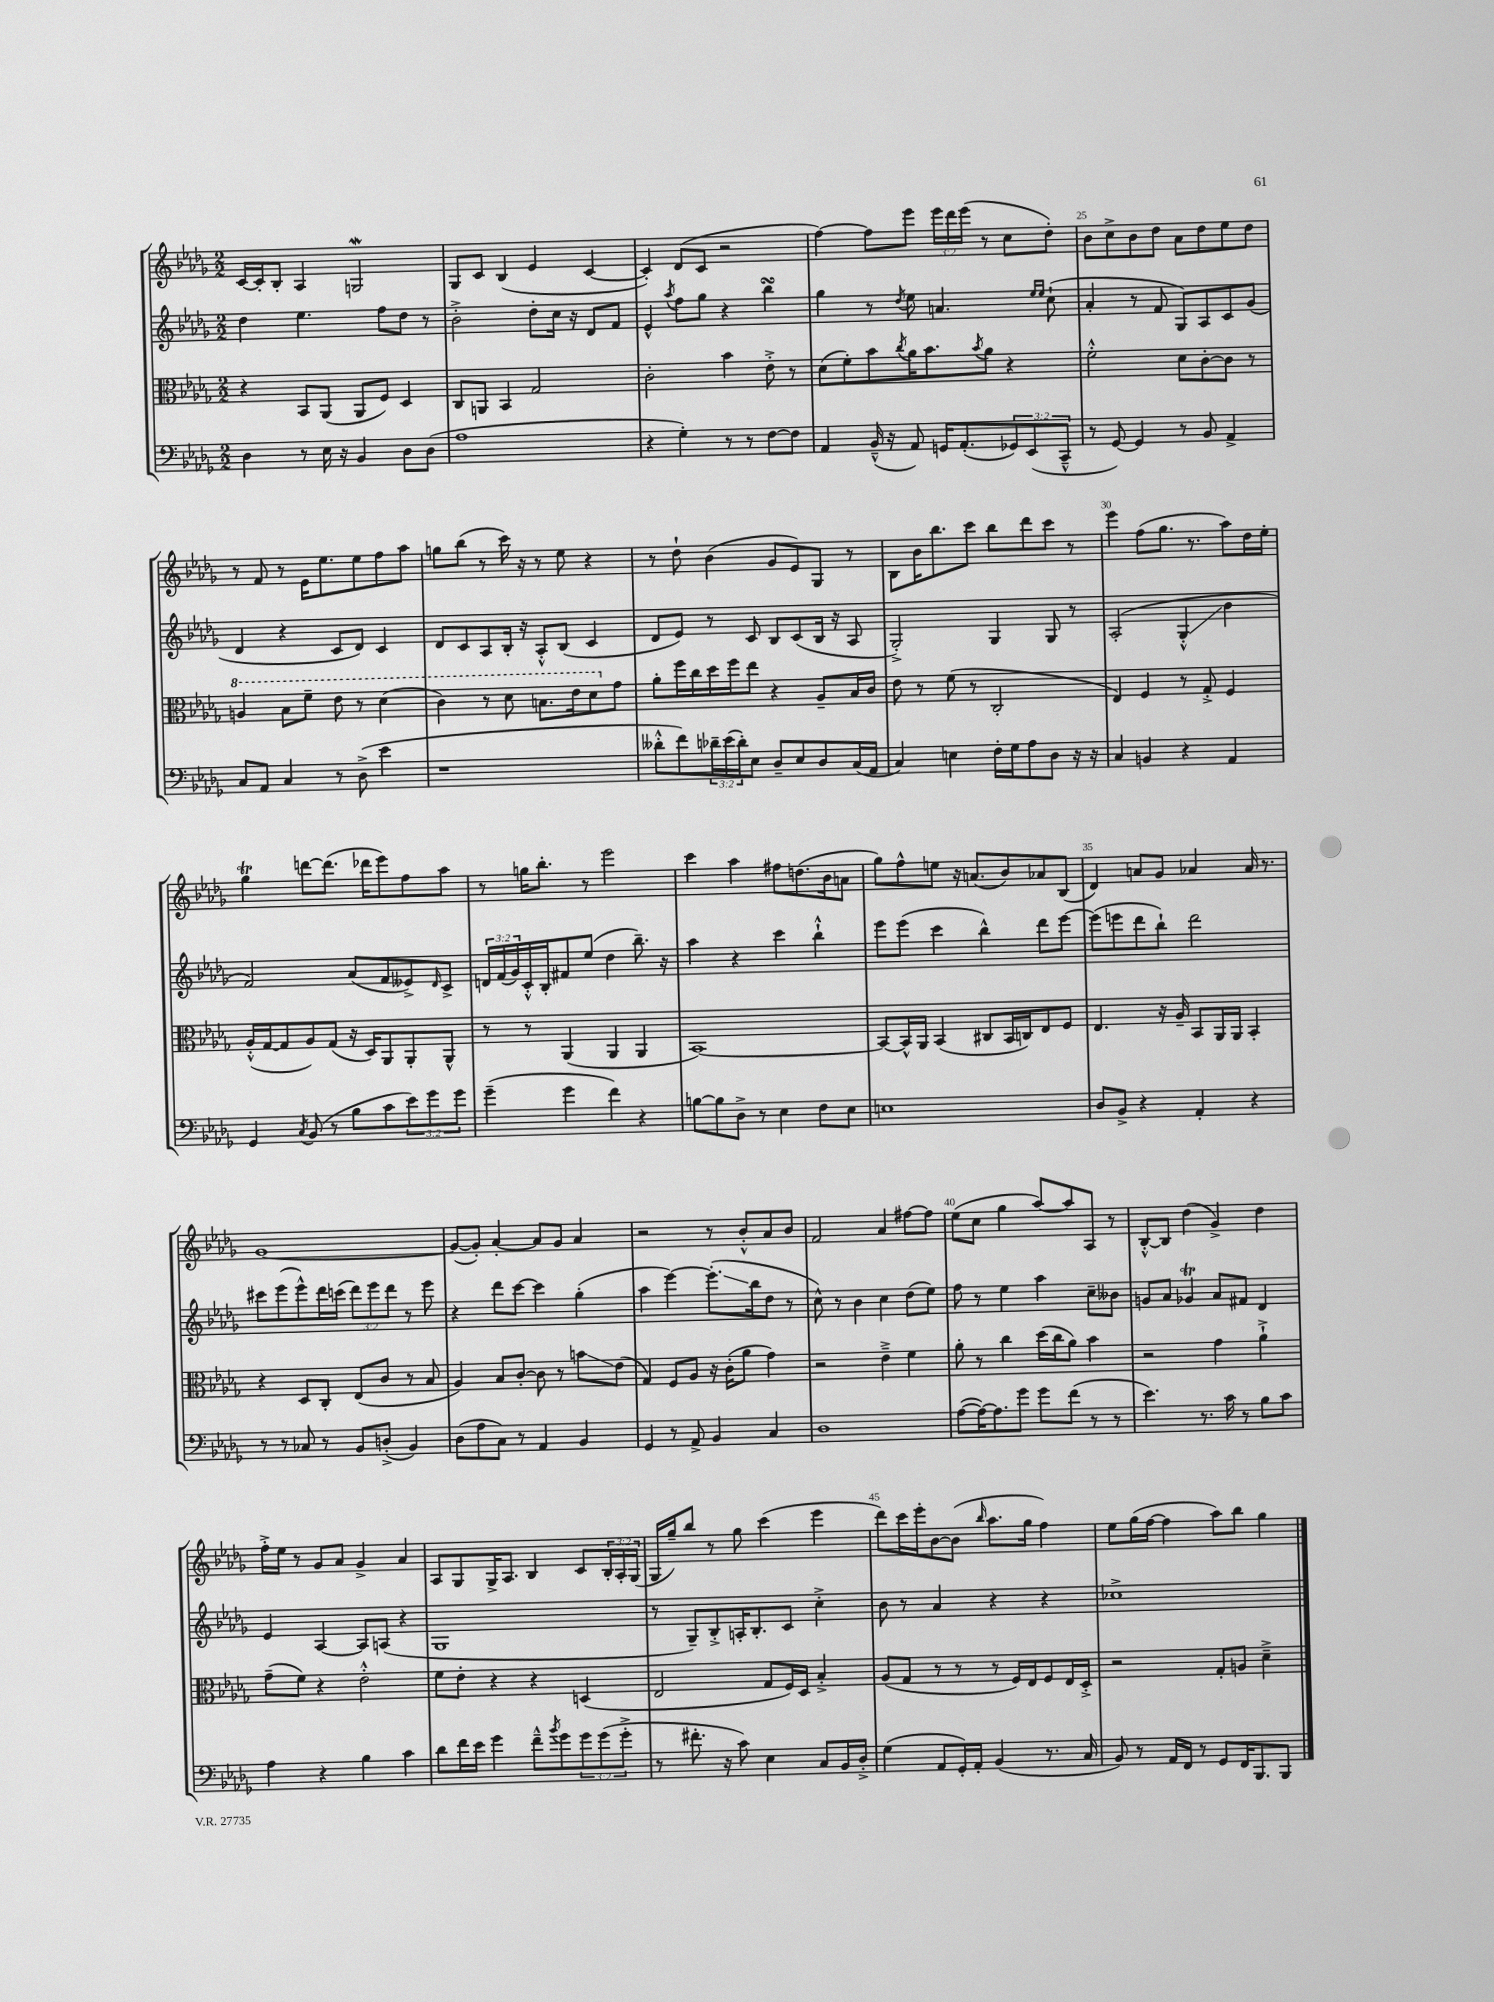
<<
\new StaffGroup <<
\new Staff = "s0" {
    \clef treble \key des \major \numericTimeSignature \time 2/2 \override Staff.TupletNumber.text = #tuplet-number::calc-fraction-text
    c'16~ c'16-. bes8-. aes4 g2\mordent |
    ges8 c'8 bes4( ees'4 c'4~ |
    c'4-.) des'8( c'8 r2 |
    f''4~) f''8 ees'''8 \tuplet 3/2 { ees'''16 des'''16 ees'''16( } r8 c''8 des''8-.) |
    bes'8 c''8-> bes'8 des''8 aes'8 des''8 ees''8 des''8 |
    r8 f'8 r8 ees'16 ees''8. ees''8 f''8 aes''8 |
    g''8 bes''8( r8 c'''16) r16 r8 ees''8 r4 |
    r8 des''8-! bes'4( ges'8 ees'8) ges8 r8 |
    bes8 bes'16 bes''8. c'''8 bes''8 des'''8 c'''8 r8 |
    ees'''4 f''8( ges''8. r8. aes''8) des''16 ees''16-. |
    ges''4\trill d'''8~ d'''8.( des'''16 ees'''8) f''8 aes''8 |
    r8 g''16 bes''8.-. r8 ees'''2 |
    c'''4 aes''4 fis''8 d''8.( bes'16 a'8 |
    ges''8) f''8-^ e''8 r16 a'8.( bes'8) aes'8 bes8( |
    des'4) a'8 ges'8 aes'4 aes'16 r8. |
    ges'1~ |
    ges'8~( ges'8-.) aes'4~-. aes'8 ges'8 aes'4 |
    r2 r8 bes'8-.-^ aes'8 bes'8 |
    f'2 aes'4 fis''8~ fis''8 |
    ees''8( c''8 ges''4 aes''8~) aes''8 aes8 r8 |
    bes8~-.-^ bes8 des''4( ges'4->) des''4 |
    f''16-.-> ees''16 r8 ges'8 aes'8 ges'4-> aes'4 |
    aes8 ges8 ges16-> aes8. bes4 c'8 \tuplet 3/2 { bes16-. aes16-. ges16( } |
    ges16 ges''16--) bes''8 r8 ges''8 c'''4( ees'''4 |
    des'''8) c'''16 ees'''16-. bes'8~ bes'8( \grace { bes''16 } aes''8. ges''16 f''4) |
    ees''8 ges''16( f''16~ f''4 aes''8) bes''8 ges''4 \bar "|." |
}
\new Staff = "s1" {
    \clef treble \key des \major \numericTimeSignature \time 2/2 \override Staff.TupletNumber.text = #tuplet-number::calc-fraction-text
    des''4 ees''4. f''8 des''8 r8 |
    bes'2-.-> des''8-. c''16 r16 des'8 f'8 |
    ees'4-^ \acciaccatura { aes''8 } f''8 ges''8 r4 bes''4\turn |
    ges''4 r8 \acciaccatura { des''8 } ees''8 a'4. \grace { ees''16 ees''16 } c''8-!( |
    aes'4-. r8 f'8 ges8) aes8 c'8 ges'8( |
    des'4 r4 c'8 des'8) c'4 |
    des'8 c'8 aes8 bes16-. r16 aes8-.-^ bes8( c'4 |
    des'8 ees'8) r8 c'8 bes8 c'8( bes16 r16 aes8 |
    ges2-.->) ges4 ges8 r8 |
    aes2-.( ges4-.-^\glissando bes'4 |
    f'2) aes'8( f'8 eeses'8->) \grace { des'16 } c'8-> |
    \tuplet 3/2 { d'16 f'16( ges'16) } c'16-.-^ bes16-. fis'8 ees''8( des''4 bes''8.--) r16 |
    aes''4 r4 c'''4 bes''4-!-^ |
    ees'''8 ees'''8( c'''4 bes''4-^) des'''8 ees'''8~ |
    ees'''8( e'''8 des'''8 bes''8-!) des'''2 |
    cis'''8 ees'''8( ees'''8-^) des'''16 c'''16( \tuplet 3/2 { des'''8) ees'''8 des'''8 } r8 ees'''8 |
    r4 des'''8 c'''8~ c'''4 ges''4-.( |
    aes''4 ees'''4~) ees'''8.-.\glissando( bes''16 des''8 r8 |
    c''8-^) r8 bes'4 c''4 des''8( ees''8) |
    f''8 r8 ees''4 aes''4 c''8-- beses'8 |
    g'8 aes'8 ges'4\trill aes'8 fis'8 des'4 |
    ees'4 aes4~ aes8 a8( r4 |
    ges1 |
    r8 ges8--) bes8-.-> a16-. bes8.-. c'8 c''4-.-> |
    bes'8 r8 aes'4 r4 r4 |
    ces''1-> \bar "|." |
}
\new Staff = "s2" {
    \clef alto \key des \major \numericTimeSignature \time 2/2
    r4 bes,8 aes,8( aes,8 f8) des4 |
    c8 a,8 bes,4 ges2 |
    c'2-. bes'4 ees'8-.-> r8 |
    des'8( f'8-.) bes'8 \acciaccatura { c''8 } aes'16 bes'8. \acciaccatura { bes'8 } aes'8 r4 |
    f'2-.-^ des'8 c'8~-. c'8 r8 |
    \ottava #1 a'4 bes'8 f''8-- ees''8 r8 des''4( |
    c''4) r8 des''8 b'8. ees''16 des''8 \ottava #0 ges'8 |
    aes'8-. f''16 c''16 des''16 f''16 ees''8 r4 aes8-- bes16 c'16 |
    ees'8 r8 f'8( r8 c2-. |
    ees4) f4 r8 ges8-.-> f4 |
    aes16-.-^( ges16~ ges8 aes8) ges8( r16 des16) aes,8 aes,8-. aes,8-^ |
    r8 r8 aes,4( aes,4 aes,4 |
    bes,1~) |
    bes,8~ bes,16-^ aes,16 bes,4( cis8 bes,16 c16) ees8 f8 |
    ees4. r16 aes16-- bes,8 aes,16 aes,16 bes,4-. |
    r4 des8 c8-. ees8( c'8 r8 bes8 |
    aes4) bes8 c'8~-. c'8 r8 b'8\glissando ees'8( |
    ges4) f8 aes8 r16 c'16-.( aes'8 ges'4) |
    r2 ees'4---> f'4 |
    aes'8-. r8 c''4 des''16( c''16 aes'8) bes'4 |
    r2 ges'4 aes'4-!-> |
    ges'8--( f'8) r4 ees'2-.-^ |
    f'8 ees'8-. r4 r4 d4( |
    ees2 ges8 f16) des16 bes4-.-> |
    aes8( ges8 r8 r8 r8 f16) ees16 f8 ees16 des16-.-> |
    r2 ges8-. a8 des'4---> \bar "|." |
}
\new Staff = "s3" {
    \clef bass \key des \major \numericTimeSignature \time 2/2 \override Staff.TupletNumber.text = #tuplet-number::calc-fraction-text
    des4 r8 ees16 r16 bes,4 des8 des8( |
    aes1 |
    r4 ges4-.) r8 r8 f8~ f8 |
    aes,4 bes,16---^( r16 aes,8) g,16 aes,8.-.( \tuplet 3/2 { ges,8) ees,8( c,8---^ } |
    r8 ges,8~) ges,4 r8 bes,8 aes,4-> |
    c8 aes,8 c4 r8 des8->( ees'4 |
    r1 |
    deses'8-.-^ f'8) \tuplet 3/2 { des'16-- ees'16( des'16-.) } ees8 des8-- ees8 des8 c16( aes,16 |
    c4) e4 f16-. ges16 aes8 des8 r16 r16 |
    c4 b,4 r4 aes,4 |
    ges,4 \acciaccatura { c8 } bes,8( r8 bes8 c'8 \tuplet 3/2 { ees'8) ges'8 ges'8 } |
    ges'4--( ges'4 f'4) r4 |
    b8~ b8 des8-> r8 ees4 f8 ees8 |
    e1 |
    des8 bes,8-> r4 aes,4-. r4 |
    r8 r8 ces8 r8 bes,8 d8-.->( bes,4) |
    des8( aes8 c8) r8 aes,4 bes,4 |
    ges,4 r8 aes,8-> bes,4 c4 |
    des1 |
    aes8~( aes16~) aes8. ges'8 ges'8 f'8( r8 r8 |
    ees'4.) r8. c'16 r8 bes8 c'8 |
    aes4 r4 bes4 c'4 |
    des'8 f'16 ees'16 ges'4 f'8---^ \acciaccatura { bes'8 } ges'8 \tuplet 3/2 { ges'8 ges'8( ges'8-.-> } |
    r8 fis'8.-. r16 c'8) ees4 c8 bes,16 des16-.-> |
    ges4( aes,8 ges,16-.) aes,16-. bes,4( r8. c16 |
    bes,8) r8 aes,16 f,16 r8 ges,8 f,16 bes,,8. bes,,8 \bar "|." |
}
>>
>>
\layout { \context { \Score currentBarNumber = #21 \override BarNumber.break-visibility = ##(#f #t #t) barNumberVisibility = #(every-nth-bar-number-visible 5) } }
